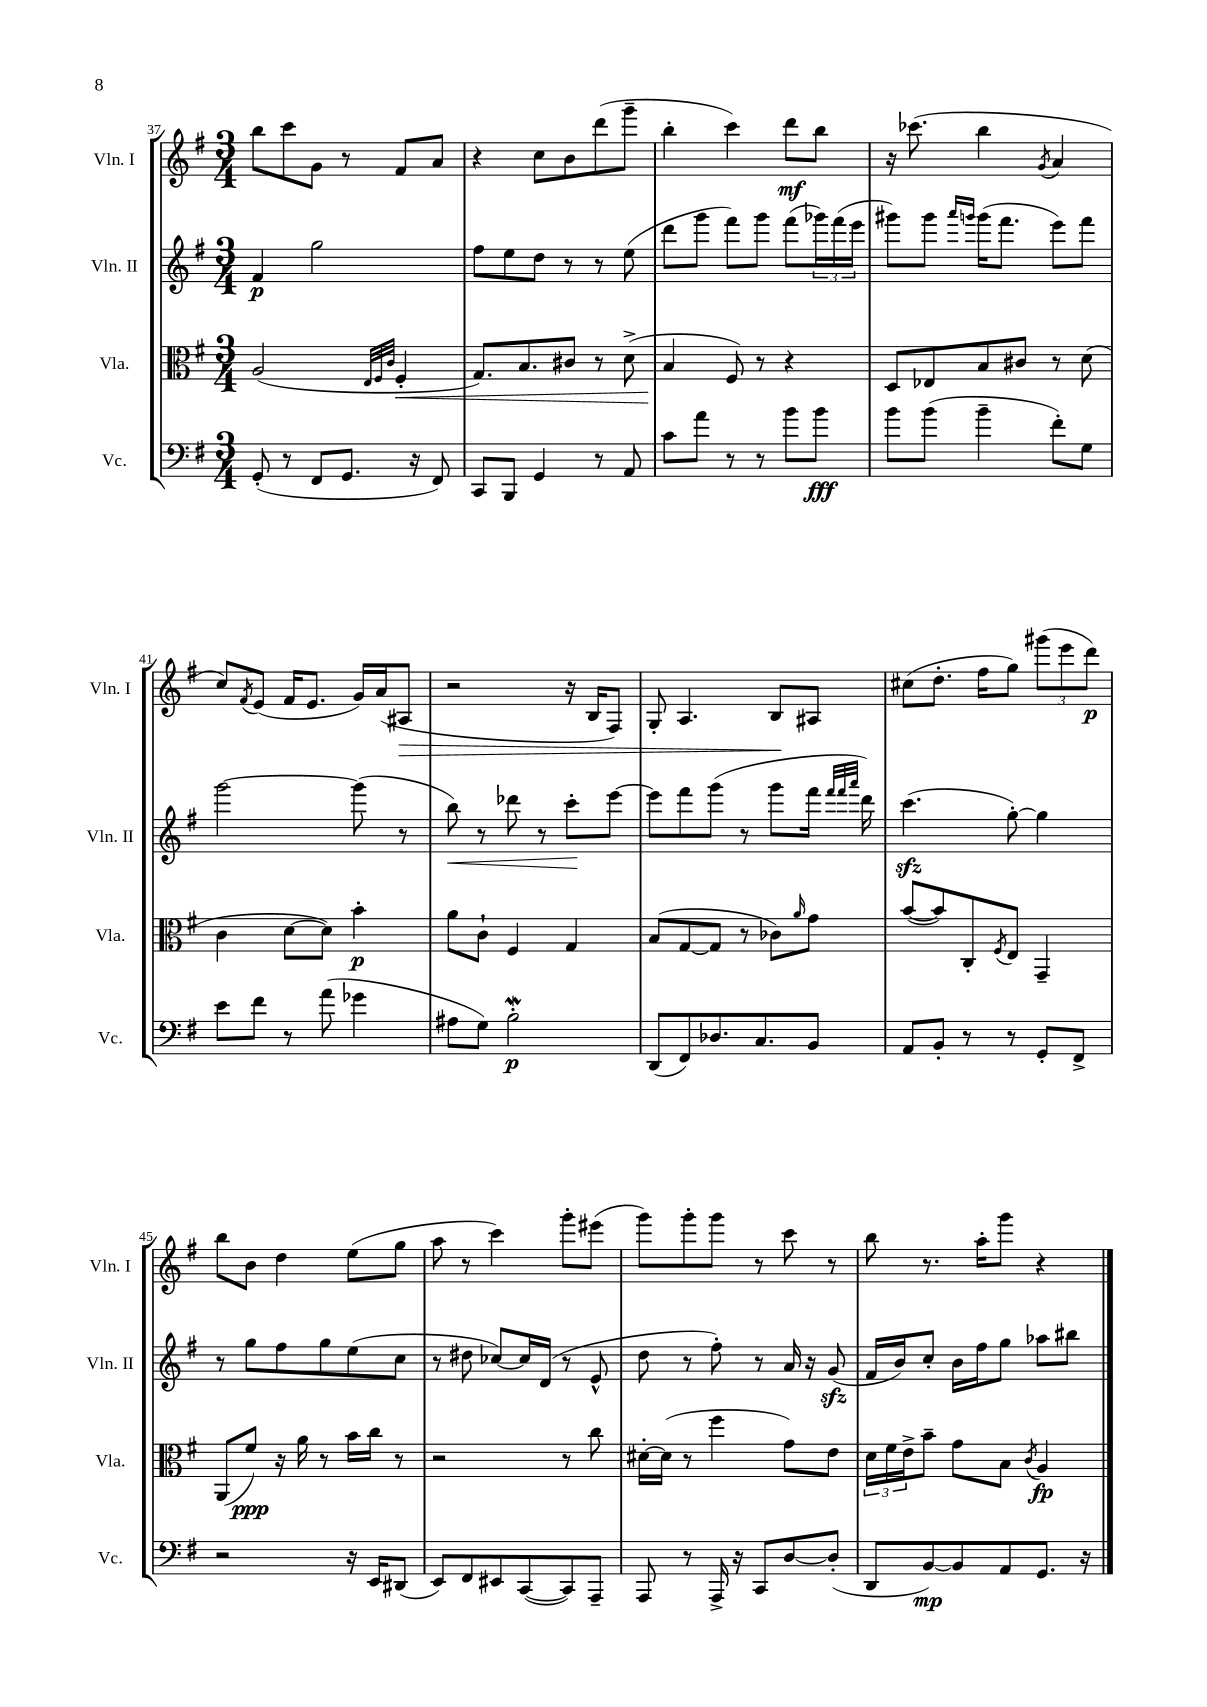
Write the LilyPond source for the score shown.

<<
\new StaffGroup <<
\new Staff = "s0" \with { instrumentName = "Vln. I" shortInstrumentName = "Vln. I" } {
    \clef treble \key g \major \numericTimeSignature \time 3/4
    b''8 c'''8 g'8 r8 fis'8 a'8 |
    r4 c''8 b'8 d'''8( g'''8-- |
    b''4-. c'''4) d'''8\mf b''8 |
    r16 ces'''8.( b''4 \acciaccatura { g'8 } a'4 |
    c''8) \acciaccatura { fis'8 } e'8( fis'16 e'8. g'16) a'16( ais8\> |
    r2 r16 b16 fis8) |
    g8-. a4. b8\! ais8 |
    cis''8( d''8.-. fis''16 g''8) \tuplet 3/2 { gis'''8( e'''8 d'''8\p) } |
    b''8 b'8 d''4 e''8( g''8 |
    a''8 r8 c'''4) g'''8-. eis'''8( |
    g'''8) g'''8-. g'''8 r8 c'''8 r8 |
    b''8 r8. a''16-. g'''8 r4 \bar "|." |
}
\new Staff = "s1" \with { instrumentName = "Vln. II" shortInstrumentName = "Vln. II" } {
    \clef treble \key g \major \numericTimeSignature \time 3/4
    fis'4\p g''2 |
    fis''8 e''8 d''8 r8 r8 e''8( |
    d'''8 g'''8 fis'''8) g'''8 fis'''8( \tuplet 3/2 { ges'''16) fis'''16( e'''16 } |
    gis'''8) gis'''8 \grace { a'''16 g'''16 } g'''16( fis'''8. e'''8) fis'''8 |
    g'''2~ g'''8( r8 |
    b''8\<) r8 des'''8 r8 c'''8-.\! e'''8~ |
    e'''8 fis'''8 g'''8( r8 g'''8 fis'''16 \grace { fis'''32 fis'''32 a'''32 } d'''16) |
    c'''4.\sfz( g''8~-.) g''4 |
    r8 g''8 fis''8 g''8 e''8( c''8 |
    r8 dis''8 ces''8~) ces''16 d'16( r8 e'8-^ |
    d''8 r8 fis''8-.) r8 a'16 r16 g'8\sfz( |
    fis'16 b'16) c''8-. b'16 fis''16 g''8 aes''8 bis''8 \bar "|." |
}
\new Staff = "s2" \with { instrumentName = "Vla." shortInstrumentName = "Vla." } {
    \clef alto \key g \major \numericTimeSignature \time 3/4
    a2( \grace { e32 fis32 c'32 } fis4-.\< |
    g8.) b8. cis'8 r8 d'8->( |
    b4\! fis8) r8 r4 |
    d8 ees8 b8 cis'8 r8 d'8( |
    c'4 d'8~ d'8) b'4-.\p |
    a'8 c'8-! fis4 g4 |
    b8( g8~ g8 r8 ces'8) \grace { a'16 } g'8 |
    b'8~( b'8) c8-. \acciaccatura { fis8 } e8 g,4-- |
    a,8( fis'8\ppp) r16 a'16 r8 b'16 c''16 r8 |
    r2 r8 c''8 |
    dis'16~-. dis'16( r8 fis''4 g'8) e'8 |
    \tuplet 3/2 { d'16 fis'16 e'16-> } b'8-- g'8 b8 \acciaccatura { c'8 } a4\fp \bar "|." |
}
\new Staff = "s3" \with { instrumentName = "Vc." shortInstrumentName = "Vc." } {
    \clef bass \key g \major \numericTimeSignature \time 3/4
    g,8-.( r8 fis,8 g,8. r16 fis,8) |
    c,8 b,,8 g,4 r8 a,8 |
    c'8 a'8 r8 r8 b'8 b'8\fff |
    b'8 b'8( b'4-- fis'8-.) g8 |
    e'8 fis'8 r8 a'8( ges'4 |
    ais8 g8) b2-.\mordent\p |
    d,8( fis,8) des8. c8. b,8 |
    a,8 b,8-. r8 r8 g,8-. fis,8-> |
    r2 r16 e,16 dis,8( |
    e,8) fis,8 eis,8 c,8~( c,8) a,,8-- |
    a,,8 r8 a,,16-> r16 c,8 d8~ d8-.( |
    d,8 b,8~\mp) b,8 a,8 g,8. r16 \bar "|." |
}
>>
>>
\layout { \context { \Score currentBarNumber = #37 } }
